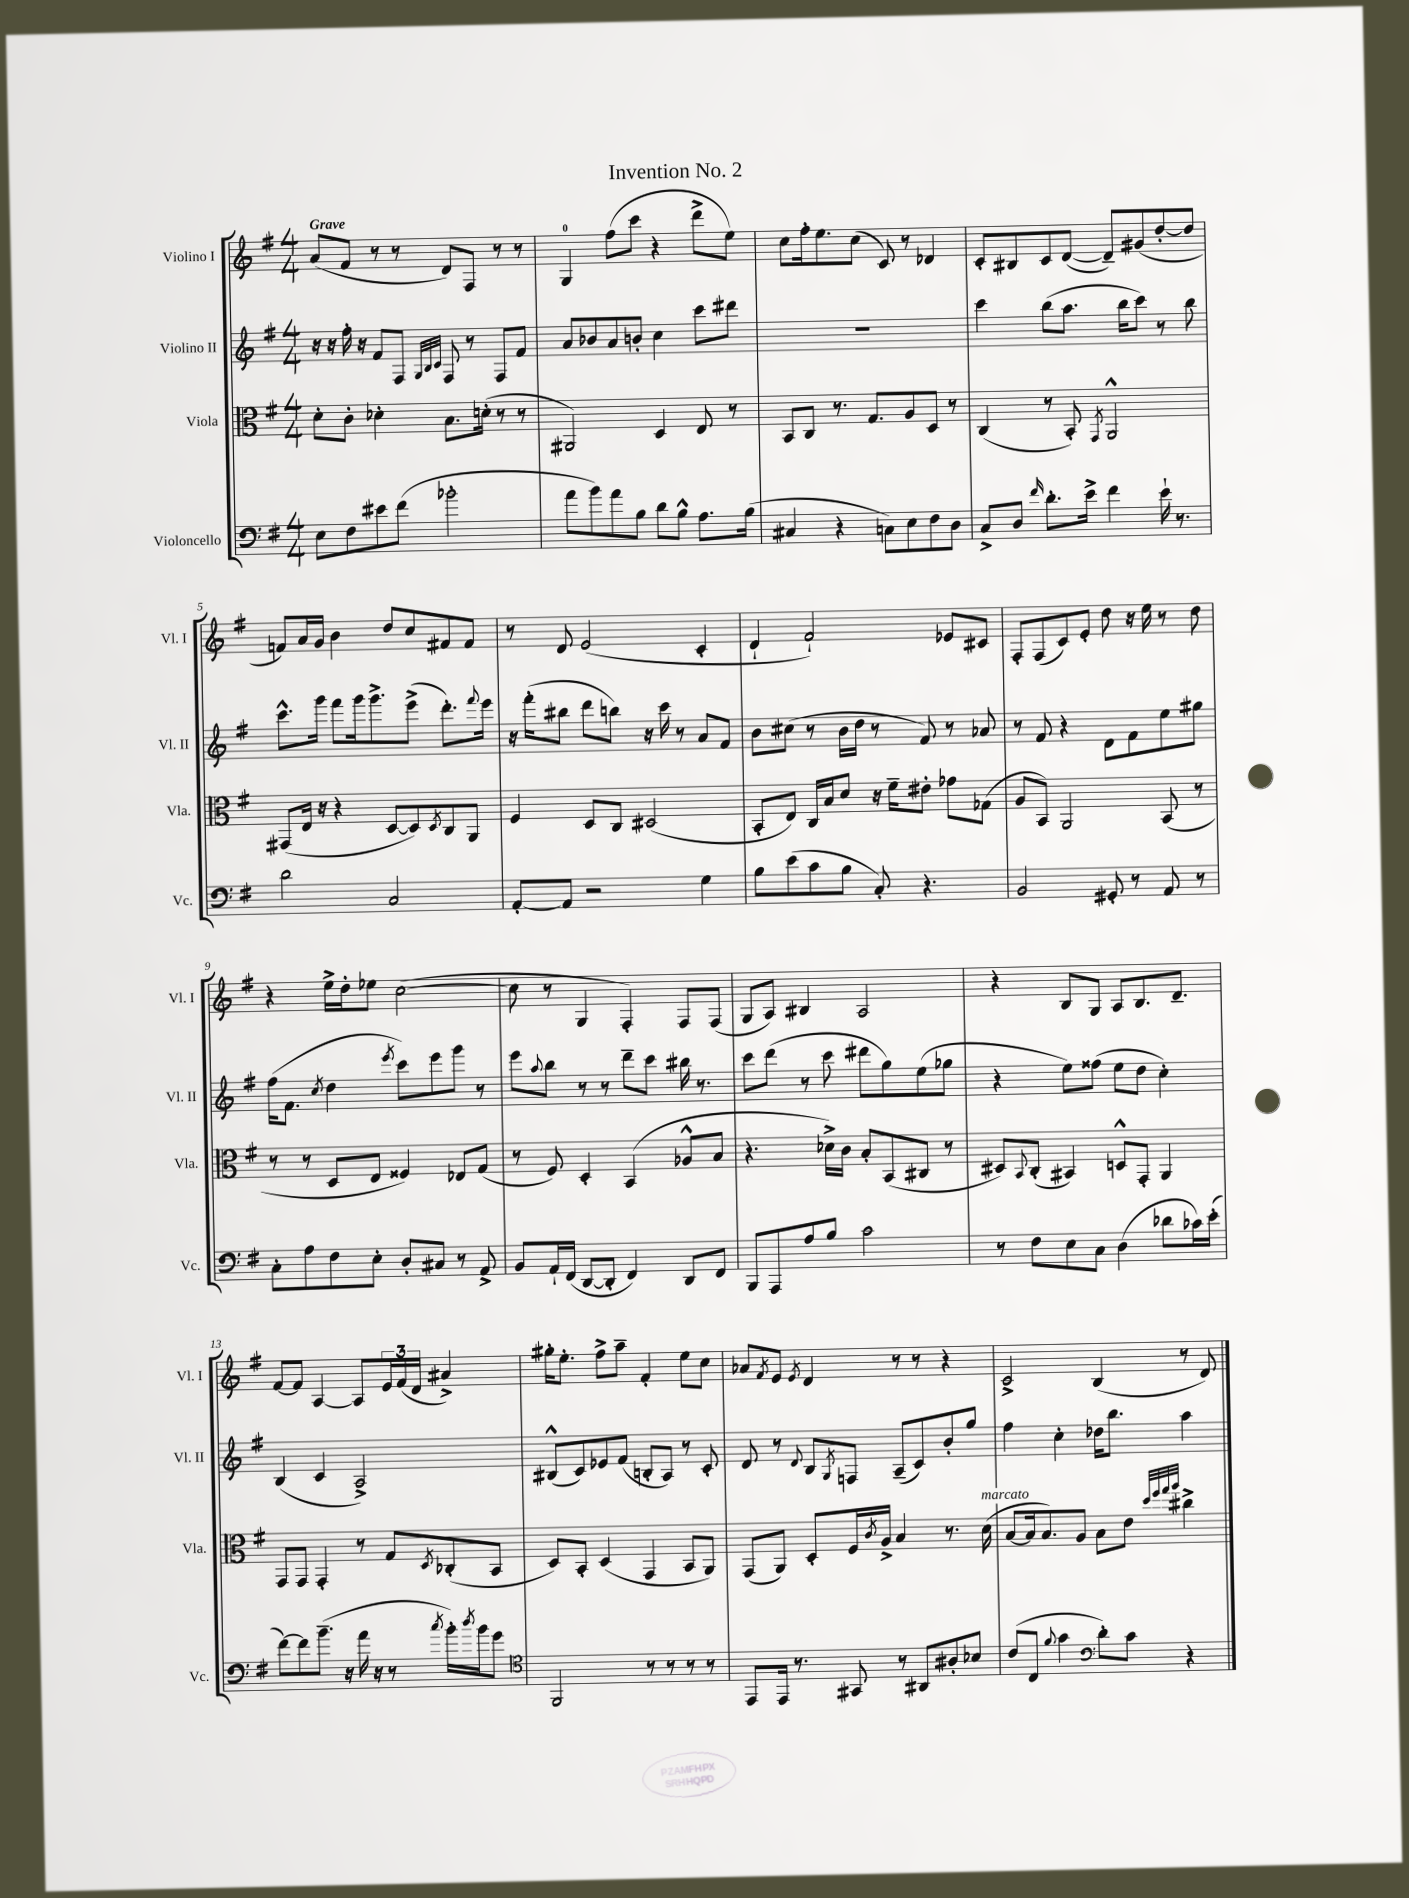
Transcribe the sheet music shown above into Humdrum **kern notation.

**kern	**kern	**kern	**kern
*staff4	*staff3	*staff2	*staff1
*clefF4	*clefC3	*clefG2	*clefG2
*k[f#]	*k[f#]	*k[f#]	*k[f#]
*M4/4	*M4/4	*M4/4	*M4/4
8E	8d'	16r	(8a
.	.	16r	.
8F#	8c'	16ff#'	8f#
.	.	16r	.
8e#	4d-'	8f#	8r
(8f#	.	8F#	8r
.	.	32qqG	.
.	.	32qqB	.
.	.	32qqc	.
2b-'	8.B	8F#	8d)
.	.	8r	8F#
.	(16d'	.	.
.	8r	8F#	8r
.	8r	8f#	8r
=	=	=	=
8a	2AA#)	8a	4G
8b)	.	8b-	.
8a	.	8a	(8ff#
8B	.	8b'	8ccc
8d	4D	4cc	4r
8B^^	.	.	.
8.A	8E	8ccc	8ddd^
.	8r	8ddd#	8ee)
(16B	.	.	.
=	=	=	=
4C#	8BB	1r	8cc
.	8C	.	16ff#'
.	.	.	8.ee
4r	8.r	.	.
.	.	.	(8cc
.	8.G	.	.
8C)	.	.	8c)
8E	8A	.	8r
8F#	8D	.	4d-
8D	8r	.	.
=	=	=	=
8C^	(4C	4ccc	8c'
8D	.	.	8B#
16qqf#	.	.	.
8.d'	8r	(8bb	8c
.	8BB')	8.aa	([8d
16e^	.	.	.
.	8qGG	.	.
4f#	2AA^^	.	8d~])
.	.	16bb	.
.	.	8ccc)	(8g#
16e`	.	8r	[8dd'
8.r	.	.	.
.	.	8bb	8dd]
=	=	=	=
2d	(8GG#	8.ccc^^	8f)
.	16E	.	16a
.	16r	16ggg	16g
.	4r	8fff#	4b
.	.	16ggg	.
.	.	8.ggg^	.
2C	[8D	.	8dd
.	8D])	(8eee^	8cc
.	8qD	.	.
.	8C	8.ddd')	8f#
.	8AA	.	8f#
.	.	8qqfff#	.
.	.	16eee	.
=	=	=	=
[8AA'	4F#	16r	8r
.	.	(16fff#'	.
8AA]	.	8bb#	8d
2r	8D	8ddd	(2e
.	8C	8bb)	.
.	(2D#	16r	.
.	.	16ccc	.
.	.	8r	.
4G	.	8a	4c'
.	.	8f#	.
=	=	=	=
8B	8BB'	8b	4d`
(8e	8E)	(8cc#	.
8c	16C	8r	2f#`)
.	16B	.	.
8B	8d	16b	.
.	.	16dd	.
8C')	16r	8r	.
.	16f#~	.	.
4.r	8e#'	8f#)	.
.	8g-	8r	8e-
.	(8G-	8a-	8c#
=	=	=	=
2BB	8A	8r	8F#'
.	8BB)	8f#	(8F#
.	2AA	4r	8c)
.	.	.	8e'
8GG#'	.	8d	8dd
8r	.	8f#	16r
.	.	.	16ee
8AA	(8BB	8ee	8r
8r	8r	8gg#	8dd
=	=	=	=
8C'	8r	(16ff#	4r
.	.	8.f#	.
8A	8r	.	.
.	.	8qcc	.
8F#	8D	4dd	16ee^
.	.	.	16dd'
8E'	8E	.	8ee-
.	.	8qeee	.
8D'	4F##)	8ccc)	([2cc
8C#	.	8eee	.
8r	8E-	8ggg	.
8AA^	(8G	8r	.
=	=	=	=
8BB	8r	8eee	8cc]
.	.	8qqaa	.
16AA`	8F#)	8bb	8r
(16FF#	.	.	.
[8DD	4D'	8r	4G
8DD']	.	8r	.
4FF#)	(4BB	8ddd~	4F#')
.	.	8ccc	.
8DD	8A-^^	16bb#	8F#
.	.	8.r	.
8FF#	8B	.	(8F#
=	=	=	=
8BBB	4.r	8ccc	8G
8AAA	.	(8ddd	8A)
8A	.	8r	4B#
8B	16d-^)	8ccc	.
.	16c	.	.
2c	8B'	8ddd#	2A
.	(8BB	8gg)	.
.	8C#	(8ee	.
.	8r	8gg-	.
=	=	=	=
8r	8D#)	4r	4r
.	8qqBB	.	.
8F#	(8C'	.	.
8E	4BB#)	8ee)	8B
8C	.	(8ff##	8G
(4D	8D^^	8ee	8A
.	8GG'	8dd	8.B
8d-	4AA	4cc')	.
.	.	.	8.d~
16c-)	.	.	.
(16e'	.	.	.
=	=	=	=
[8f#)	8GG	(4B	[8f#
8f#]	8GG	.	8f#]
(8.b~	4GG'	4c	[4A
16r	.	.	.
16a	8r	2A^)	8A]
16r	.	.	.
8r	8G	.	24e
.	.	.	(24f#
.	.	.	24d
8qcc	8qD	.	.
16b')	(8C-'	.	4a#^)
8qdd	.	.	.
16b	.	.	.
8g	8BB	.	.
=	=	=	=
*clefC4	*	*	*
2FF#	8D)	(8B#^^	16gg#'
.	.	.	8.ee'
.	8BB'	8c)	.
.	(4D	8e-	8ff#^
.	.	(8f#	8aa~
8r	4GG	8B'	4f#'
8r	.	8A)	.
8r	8BB	8r	8ee
8r	8AA)	8c'	8cc
=	=	=	=
8EE	(8GG	8d	8a-
.	.	.	8qf#
16EE	8AA)	8r	8e
8.r	.	.	.
.	.	8qqd	8qe
.	8D'	8B	4d
.	.	8qG	.
8GG#	16F#	8F	.
.	8qc	.	.
.	16A^	.	.
8r	4B	(8A~	8r
8AA#	.	8c)	8r
8A#'	8.r	8b'	4r
8B-	.	8gg	.
.	(16d	.	.
=	=	=	=
(8c	[8B	4ff#	2c^
8C	16B]	.	.
.	8.B)	.	.
8qqf#	.	.	.
4g	.	4cc'	.
.	8A	.	.
*clefF4	*	*	*
8d')	8B	16dd-	(4B
.	.	8.bb	.
8c	8e	.	.
.	32qqdd	.	.
.	32qqff#	.	.
.	32qqgg	.	.
.	32qqaa	.	.
4r	4cc#^	4aa	8r
.	.	.	8d)
==	==	==	==
*-	*-	*-	*-
